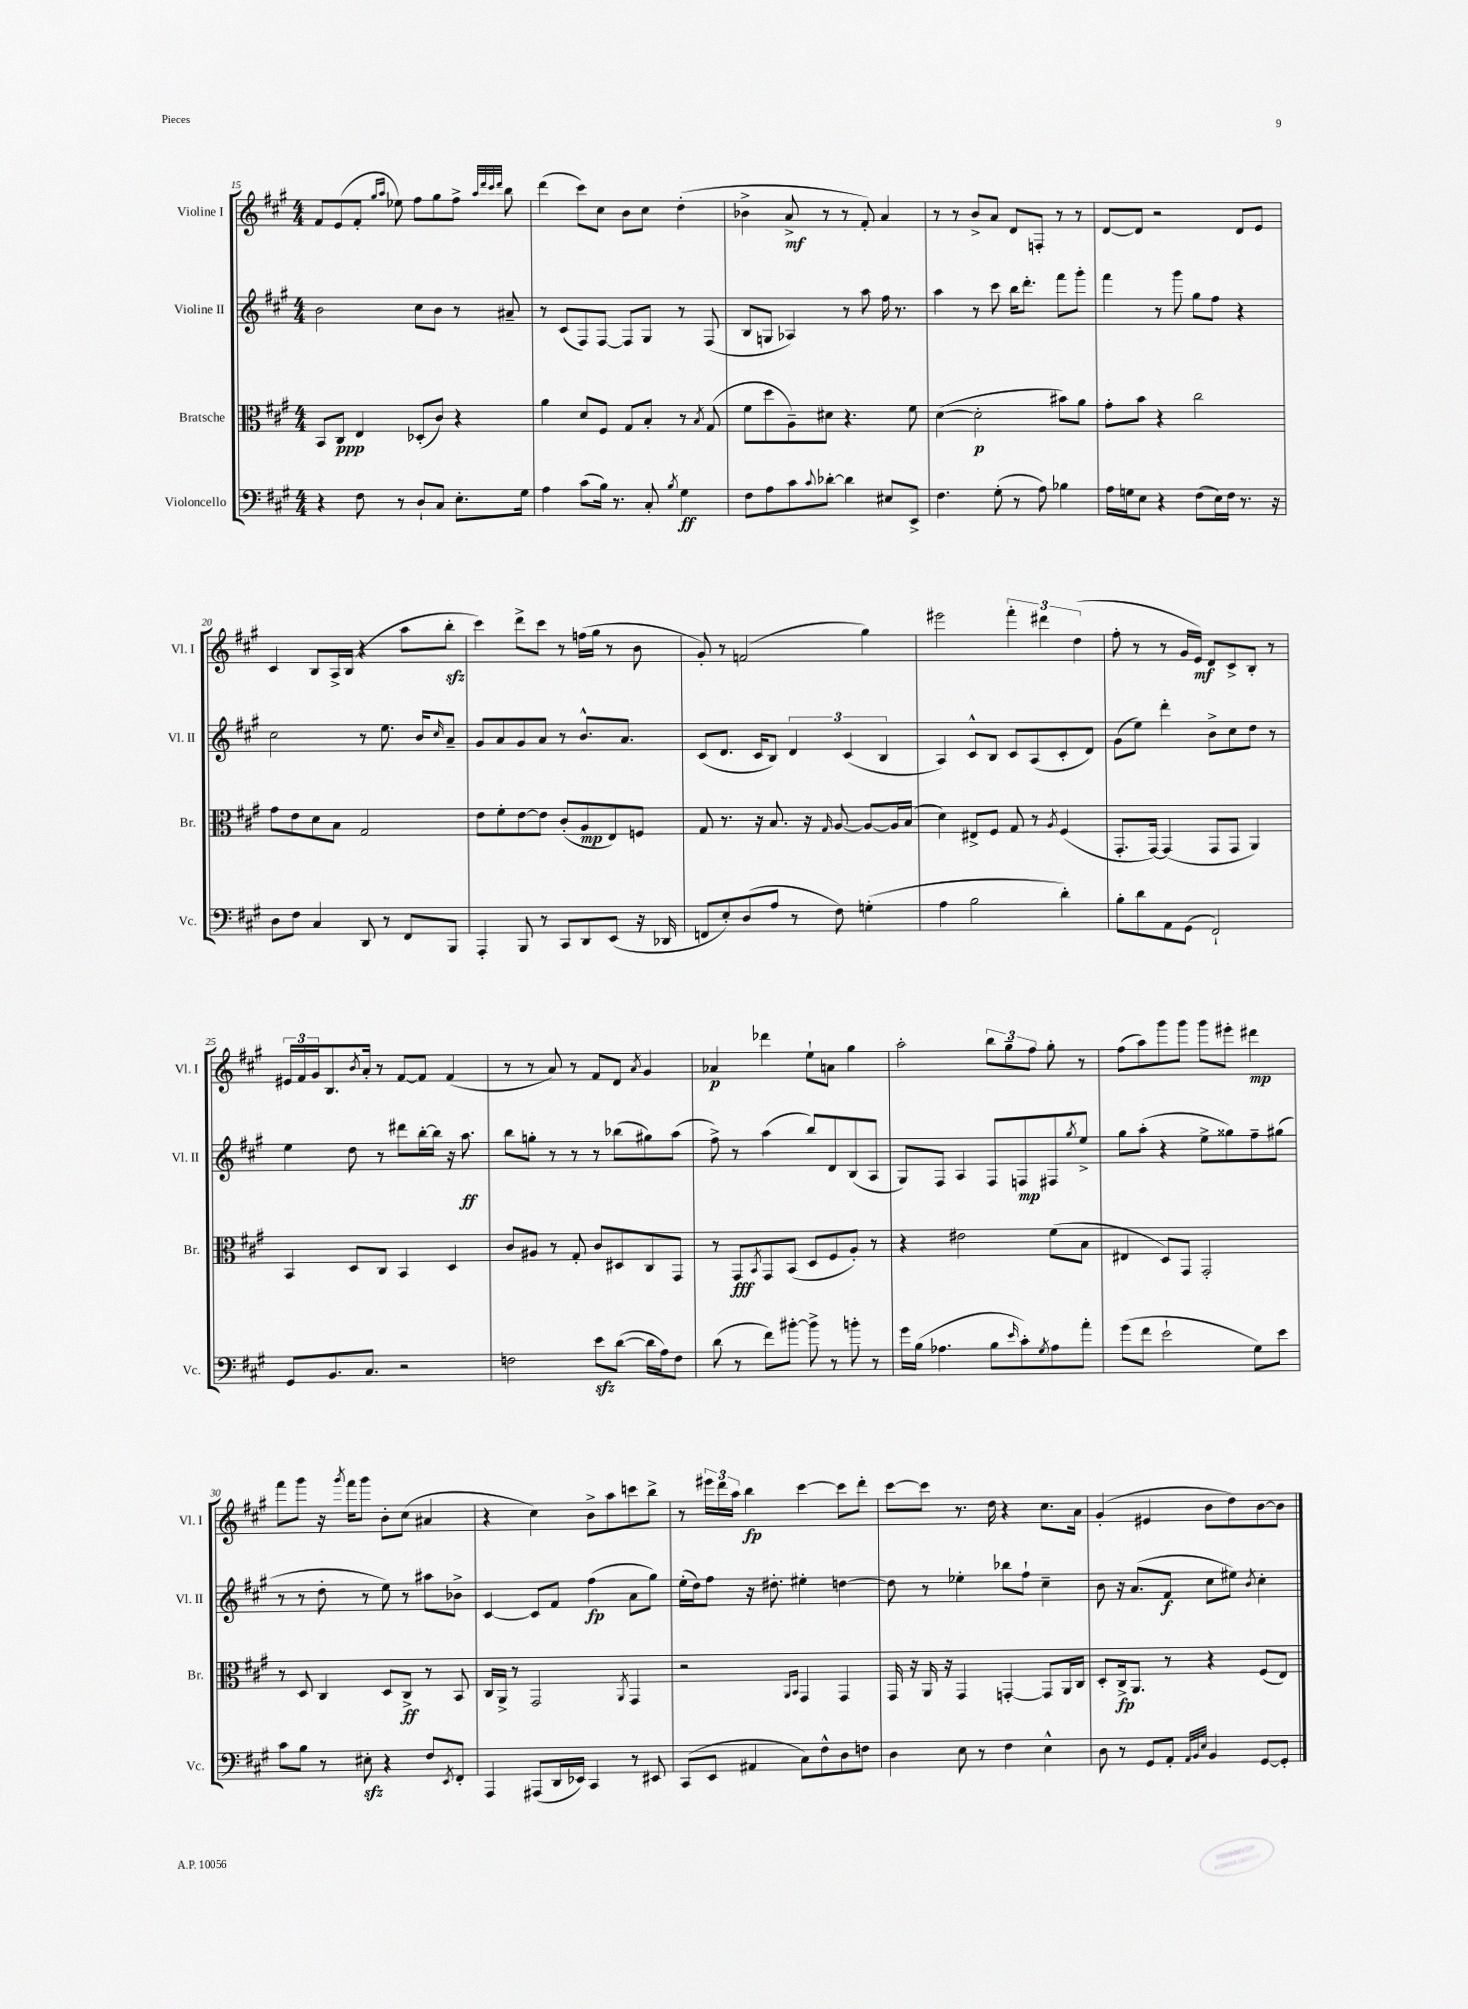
<<
\new StaffGroup <<
\new Staff = "s0" \with { instrumentName = "Violine I" shortInstrumentName = "Vl. I" } {
    \clef treble \key a \major \numericTimeSignature \time 4/4
    fis'8 e'8( fis'8-. \grace { gis''16 a''16 } ees''8) fis''8 gis''8 fis''8-> \grace { a''32 d'''32 cis'''32 d'''32 } b''8 |
    d'''4( cis'''8) cis''8 b'8 cis''8 d''4-.( |
    bes'4-> a'8->\mf r8 r8 fis'8-.) a'4 |
    r8 r8 b'8-> a'8 d'8 f8-. r8 r8 |
    d'8~ d'8 r2 d'8 e'8 |
    cis'4 b8 a16-> b16( r4 a''8 b''8-.\sfz |
    cis'''4) d'''8-> cis'''8 r8 f''16( gis''16 r8 b'8 |
    gis'8-.) r8 f'2( gis''4) |
    eis'''2 \tuplet 3/2 { fis'''4-. dis'''4 d''4( } |
    fis''8-. r8 r8 gis'16 e'16\mf) d'8 cis'8-> b8-. r8 |
    \tuplet 3/2 { eis'16 fis'16 gis'16 } b8. \acciaccatura { b'8 } a'16-. r8 fis'8~ fis'8 fis'4( |
    r8 r8 a'8) r8 fis'8 d'8 \acciaccatura { a'8 } gis'4 |
    aes'4\p des'''4 e''8-! a'8 gis''4 |
    a''2-. \tuplet 3/2 { b''8 gis''8-- fis''8 } gis''8-. r8 |
    fis''8( a''8) gis'''8 gis'''8 gis'''8 eis'''8-. dis'''4\mp |
    fis'''8 gis'''8 r16 \acciaccatura { gis'''8 } fis'''16 gis'''8 b'8-. cis''8( ais'4 |
    r4 cis''4) b'8-> a''8 c'''8 b''8-> |
    r8 \tuplet 3/2 { eis'''16 d'''16 a''16 } b''4\fp cis'''4~ cis'''8 d'''8-. |
    cis'''8~ cis'''8 r8. d''16 r4 cis''8. a'16 |
    gis'4-.( eis'4 b'8 d''8) b'8~ b'8 \bar "|." |
}
\new Staff = "s1" \with { instrumentName = "Violine II" shortInstrumentName = "Vl. II" } {
    \clef treble \key a \major \numericTimeSignature \time 4/4
    b'2 cis''8 b'8 r8 ais'8-- |
    r8 cis'8( fis8) fis8~ fis8 gis8 r8 fis8( |
    b8 g8 aes4) r8 a''8 fis''16 r8. |
    a''4 r8 cis'''8 b''16 d'''8.-. fis'''8 gis'''8-. |
    fis'''4 r8 gis'''8 gis''8 fis''8 r4 |
    cis''2 r8 e''8. b'16 \grace { cis''16 } a'8-- |
    gis'8 a'8 gis'8 a'8 r8 b'8.-^ a'8. |
    cis'8( d'8. cis'16 b8) \tuplet 3/2 { d'4 cis'4( b4 } |
    a4) cis'8-^ b8 cis'8 a8( cis'8-. d'8) |
    gis'8( e''8) d'''4-. b'8-> cis''8 d''8 r8 |
    e''4 d''8 r8 dis'''8 b''16~-. b''16 r16 a''8.\ff |
    b''8 g''8-. r8 r8 r8 bes''8( gis''8) a''8( |
    fis''8->) r8 a''4( b''8) d'8 b8( a8 |
    gis8) fis8 a4 fis8 f8\mp fis8 \acciaccatura { gis''8 } e''8-> |
    gis''8 a''8-.( r4 e''8-> gisis''8) fis''8-- gis''8( |
    r8 r8 d''8-. r8 e''8) r8 ais''8 bes'8-> |
    cis'4~ cis'8 fis'8 fis''4\fp( a'8 gis''8) |
    e''16-.( d''16) fis''8 r16 dis''8.-. eis''4-. d''4~ |
    d''8 r8 ees''4-. bes''8 fis''8-! cis''4-- |
    b'8 r16 a'8.( fis'8\f cis''8 eis''8) \acciaccatura { b'8 } cis''4-. \bar "|." |
}
\new Staff = "s2" \with { instrumentName = "Bratsche" shortInstrumentName = "Br." } {
    \clef alto \key a \major \numericTimeSignature \time 4/4
    b,8 cis8\ppp e4 des8-.( cis'8) r4 |
    a'4 d'8 fis8 gis8 b8-. r8 \acciaccatura { b8 } gis8( |
    fis'8 d''8 a8--) dis'8 r4. fis'8 |
    d'4~( d'2-.\p bis'8) a'8 |
    gis'8-. b'8 r4 cis''2 |
    gis'8 e'8 d'8 b8 gis2 |
    e'8 fis'8-. e'8~ e'8 cis'8-.( a8\mp e8) f8 |
    gis8 r8. r16 b8. r16 \grace { gis16 } a8~ a8~ a16 b16( |
    d'4) eis8-> fis8 gis8 r8 \acciaccatura { a8 } fis4( |
    gis,8.-. gis,16~) gis,4( gis,8 gis,8 a,4) |
    b,4 d8 cis8 b,4 d4 |
    cis'8 ais8 r8 gis8-. cis'8 dis8 cis8 gis,8 |
    r8 gis,8\fff \acciaccatura { b,8 } gis,8 b,8( d8 fis8 a8-.) r8 |
    r4 eis'2 fis'8( b8 |
    eis4 d8) gis,8 gis,2-. |
    r8 d8 cis4 d8 cis8->\ff r8 b,8 |
    cis16 a,16-> r8 gis,2 \acciaccatura { a,8 } gis,4 |
    r2 \grace { a,16 b,16 } gis,4 gis,4 |
    gis,16 r16 a,16 r16 gis,4 g,4~-. g,8 a,16 cis16 |
    d8-. cis16->\fp a,8. r8 r4 fis8( e8) \bar "|." |
}
\new Staff = "s3" \with { instrumentName = "Violoncello" shortInstrumentName = "Vc." } {
    \clef bass \key a \major \numericTimeSignature \time 4/4
    r4 fis8 r8 d8-! cis8 e8.-. gis16 |
    a4 cis'8( b16) r8. cis8-. \acciaccatura { b8 } gis4\ff |
    fis8 a8 cis'8 \appoggiatura { cis'8 } des'8~-. des'4 eis8 e,8-> |
    fis4. gis8-.( r8 a8) bes4 |
    a16 g16 e8 r4 fis8( e16) fis16 r8. r16 |
    d8 fis8 cis4 d,8 r8 fis,8 b,,8 |
    a,,4-. b,,8 r8 cis,8 d,8 e,8( r16 des,16 |
    f,8 e8-.) d8( a8 r8 fis8) g4-.( |
    a4 b2 d'4-.) |
    b8-. d'8 a,8 gis,8( fis,2-!) |
    gis,8 b,8. cis8. r2 |
    f2 e'8\sfz d'8~( d'16 a16) f8 |
    d'8( r8 fis'8) bis'8~-. bis'8-> r8 b'8-. r8 |
    gis'16 b16( aes4. b8 \grace { e'16 } cis'8-.) \acciaccatura { gis8 } aes8 a'8-. |
    gis'8( fis'8 e'2-! gis8) e'8 |
    cis'8 b8 r8 eis8-.\sfz r4 fis8 \acciaccatura { e,8 } fis,8-. |
    a,,4 ais,,8( d,16 ees,16) cis,4 r8 eis,8 |
    cis,8( e,8 ais,4 cis8) fis8-^ d8 f8 |
    d4 e8 r8 fis4 e4-^ |
    d8 r8 gis,8 a,8-. \grace { a,32 b,32 e32 } b,4 gis,8~ gis,8-. \bar "|." |
}
>>
>>
\layout { \context { \Score currentBarNumber = #15 } }
